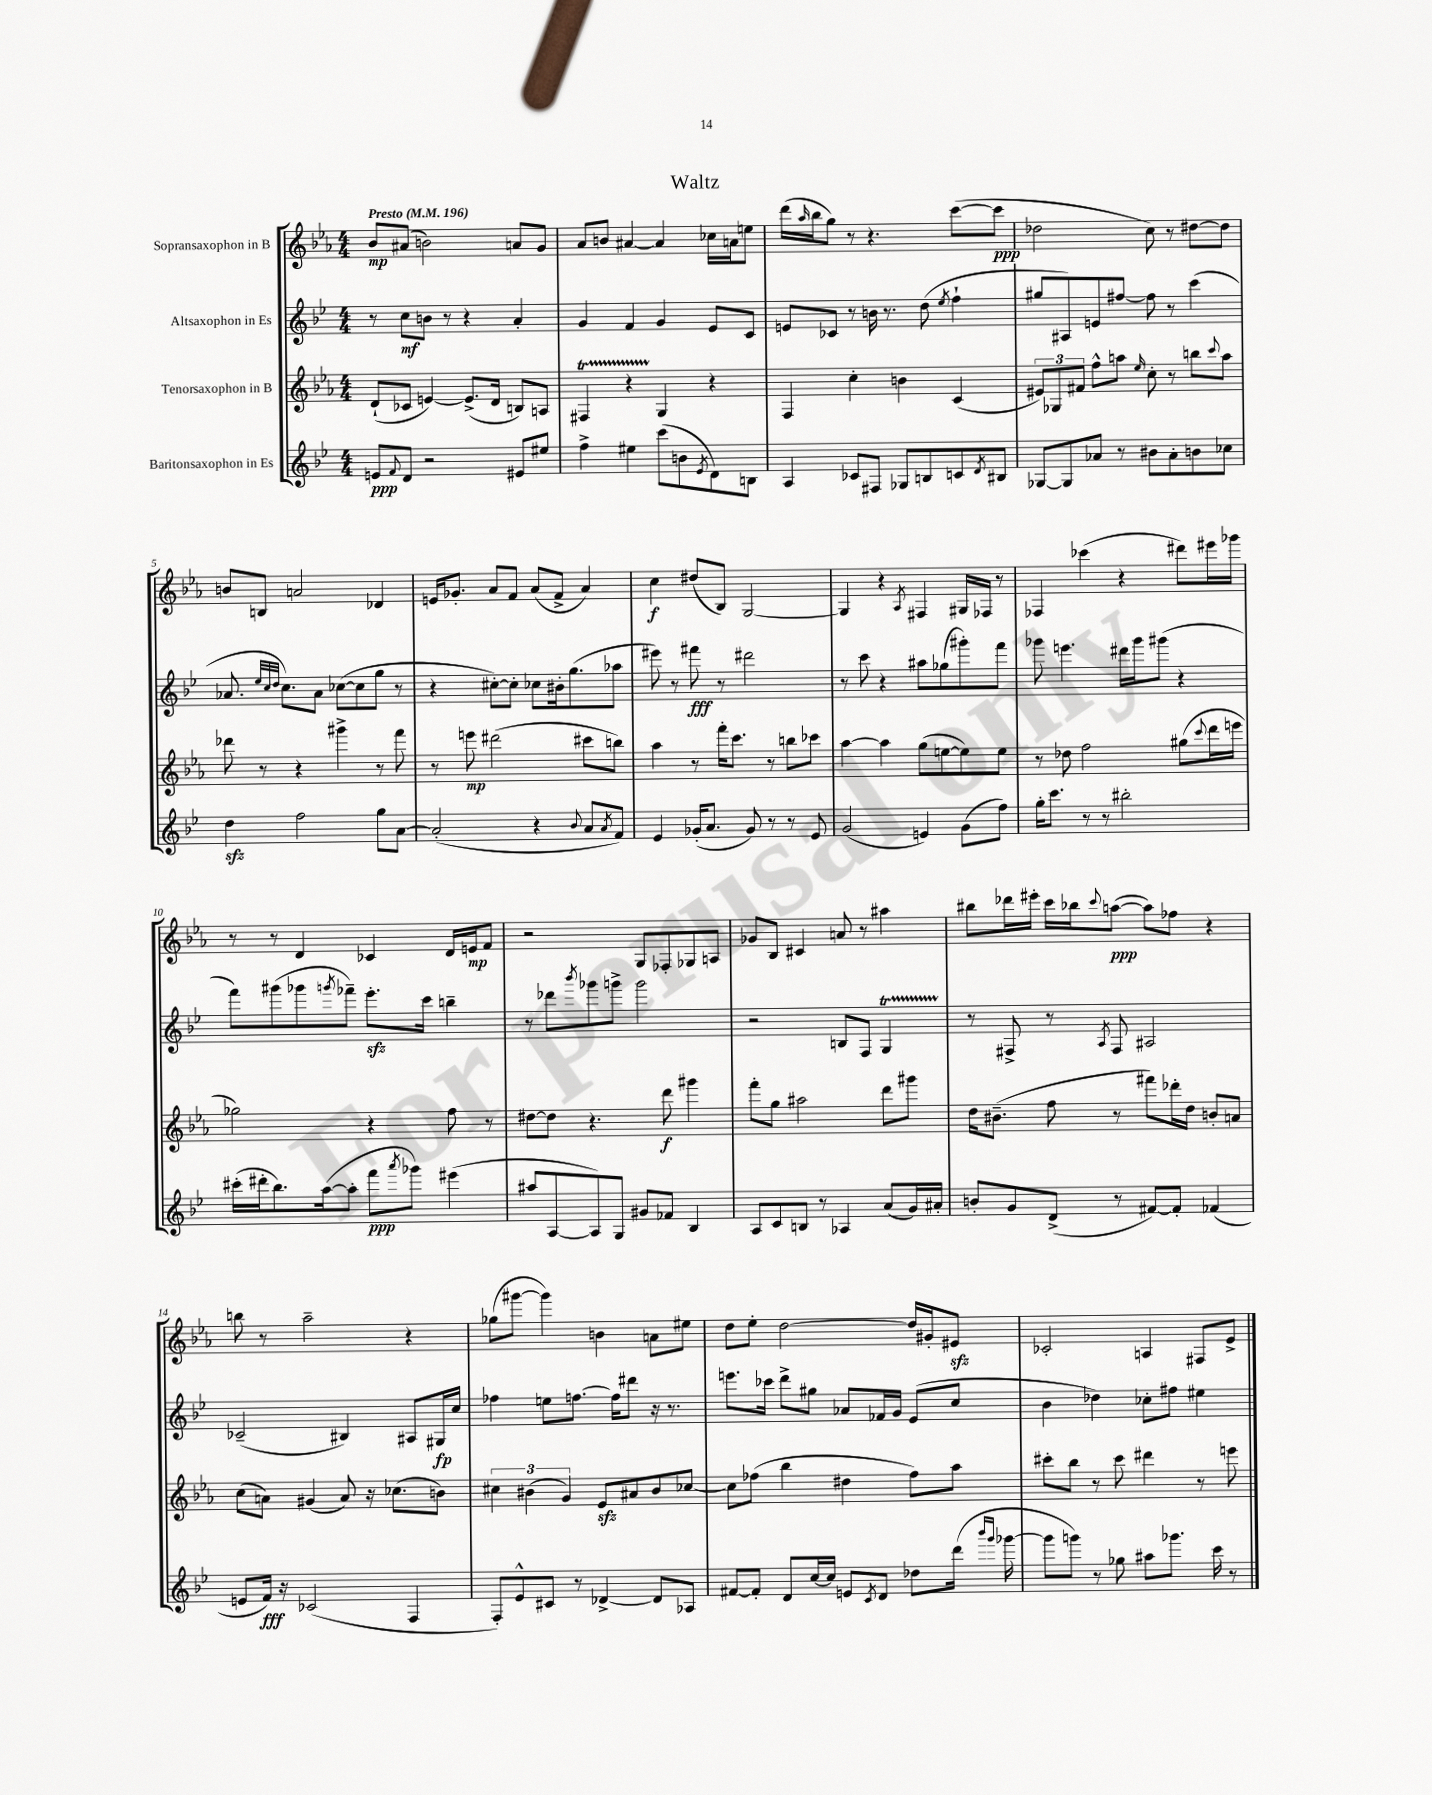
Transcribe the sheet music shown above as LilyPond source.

\header { title = "Waltz" }
<<
\new StaffGroup <<
\new Staff = "s0" \with { instrumentName = "Sopransaxophon in B" } {
    \clef treble \key ees \major \numericTimeSignature \time 4/4 \tempo "Presto" 4 = 196
    bes'8\mp ais'8( b'2) a'8 g'8 |
    aes'8 b'8 ais'4~ ais'4 ces''16 a'16 e''8 |
    d'''16( \grace { aes''16 } bes''16 g''8) r8 r4. c'''8~( c'''8\ppp |
    des''2 c''8) r8 dis''8~ dis''8 |
    b'8 b8 a'2 des'4 |
    e'16 ges'8.-. aes'8 f'8 aes'8( f'8-> aes'4) |
    c''4\f dis''8( bes8) g2~ |
    g4 r4 \acciaccatura { aes8 } fis4 gis16 fes16 r8 |
    fes4 ces'''4( r4 dis'''8) eis'''16 ges'''16 |
    r8 r8 d'4 ces'4 d'16 e'16\mp f'8 |
    r2 g8 fes8-. ges8 a8 |
    ges'8 bes8 cis'4 a'8 r8 ais''4 |
    bis''8 des'''16 eis'''16-. c'''16 bes''16 \appoggiatura { c'''8 } a''8~\ppp( a''8) fes''8 r4 |
    b''8 r8 aes''2-- r4 |
    ges''8( gis'''8~ gis'''4) b'4 a'8 eis''8 |
    d''8 ees''8-. d''2~ d''16 gis'16-. eis'8\sfz |
    ces'2-. a4 fis8 ees'8-> \bar "|." |
}
\new Staff = "s1" \with { instrumentName = "Altsaxophon in Es" } {
    \clef treble \key bes \major \numericTimeSignature \time 4/4
    r8 c''8\mf b'8 r8 r4 a'4-. |
    g'4 f'4 g'4 ees'8 c'8 |
    e'8 ces'8 r8 b'16 r8. d''8( \acciaccatura { ees''8 } f''4-! |
    gis''8 ais8) e'8 fis''8~ fis''8 r8 c'''4( |
    aes'8. \grace { ees''32 c''32 d''32 } c''8.) aes'8 ces''8~( ces''8 g''8 r8 |
    r4 cis''8~-.) cis''8-. ces''8 bis'16-. g''8.( aes''8 |
    eis'''8) r8 fis'''8\fff r8 dis'''2 |
    r8 c'''8 r4 ais''8 ges''8( gis'''8-.) f'''8 |
    ges'''8 e'''4. dis'''16 ges'''16 gis'''8( r4 |
    f'''8) gis'''8( ges'''8 \acciaccatura { g'''8 } fes'''8--) ees'''8.-.\sfz c'''16 b''4-- |
    r8 des'''8 \acciaccatura { bes'''8 } ges'''8 g'''8-> g'''2 |
    r2 b8 f8 g4\startTrillSpan |
    r8\stopTrillSpan fis8-> r8 \acciaccatura { a8 } fis8 ais2 |
    ces'2--( bis4) ais8 gis16\fp c''16 |
    fes''4 e''8 f''8.~ f''16 dis'''8 r16 r8. |
    e'''8. ces'''16 d'''8-> gis''8 aes'8 fes'16 g'16 ees'8( c''8 |
    bes'4 des''4) ces''8-. fis''8 eis''4 \bar "|." |
}
\new Staff = "s2" \with { instrumentName = "Tenorsaxophon in B" } {
    \clef treble \key ees \major \numericTimeSignature \time 4/4
    d'8-!( ces'8 e'4~) e'8.->( d'16 b8) a8 |
    fis4\startTrillSpan r4 g4\stopTrillSpan r4 |
    f4 c''4-. b'4 c'4( |
    \tuplet 3/2 { eis'8) ges8 fis'8 } f''8-^ a''8 \grace { ees''16 } c''8-. r8 b''8 \appoggiatura { c'''8 } a''8 |
    des'''8 r8 r4 gis'''4-> r8 f'''8 |
    r8 e'''8\mp dis'''2( cis'''8 b''8) |
    aes''4 r8 f'''16-. c'''8. r8 b''8 ces'''8 |
    aes''4~ aes''4 g''8( e''8~ e''8) e''8 |
    r8 des''8 f''2 gis''8( \appoggiatura { c'''8 } d'''16 e'''16 |
    ges''2) r4 f''8 r8 |
    dis''8~ dis''8 r4. d'''8\f gis'''4 |
    f'''8-. g''8 ais''2 d'''8 gis'''8 |
    d''16 bis'8.--( f''8 r8 fis'''8) des'''16-. d''16 b'8-. a'8 |
    c''8( a'8) gis'4( a'8) r16 ces''8.( b'8) |
    \tuplet 3/2 { cis''4 bis'4( g'4) } ees'8\sfz ais'8 bis'8 ces''8~ |
    ces''8 fes''8( bes''4 dis''4 fes''8) aes''8 |
    cis'''8-. bes''8 r8 cis'''8 dis'''4 r8 e'''8 \bar "|." |
}
\new Staff = "s3" \with { instrumentName = "Baritonsaxophon in Es" } {
    \clef treble \key bes \major \numericTimeSignature \time 4/4
    e'8\ppp \appoggiatura { f'8 } d'8 r2 eis'8 eis''8 |
    f''4-> eis''4 c'''8( b'8 \acciaccatura { ees'8 } d'8) b8 |
    a4 ces'8 fis8 ges8 b8 c'8 \acciaccatura { d'8 } bis8 |
    ges8~ ges8 aes'8 r8 bis'8 aes'8-. b'8 ces''8 |
    d''4\sfz f''2 g''8 a'8~ |
    a'2-.( r4 \appoggiatura { bes'8 } a'8 \acciaccatura { a'8 } f'8) |
    ees'4 ges'16-.( a'8. ges'8) r8 r8 ees'8 |
    g'2( e'4) g'8( f''8) |
    g''16-. c'''8. r8 r8 bis''2-. |
    cis'''16-.( dis'''16-. bes''8.) a''16~( a''8-. f'''8\ppp \acciaccatura { a'''8 } ges'''8) eis'''4( |
    ais''8 a8~ a8) g8 gis'8 fes'8 bes4 |
    a8 c'8 b8 r8 aes4 a'8( g'16) ais'16-. |
    b'8-. g'8 d'8->( r8 fis'8~) fis'8-. fes'4( |
    e'8 f'16\fff) r16 ces'2( f4 |
    f8-.) ees'8-^ cis'8 r8 des'4~-> des'8 aes8 |
    fis'8~ fis'8-. d'8 c''16~ c''16 e'8 \acciaccatura { c'8 } d'8 des''8 d'''16( \grace { bes'''16 g'''16 } ges'''16~ |
    ges'''8 g'''8) r8 ges''8 ais''8 ges'''8. c'''16 r8 \bar "|." |
}
>>
>>
